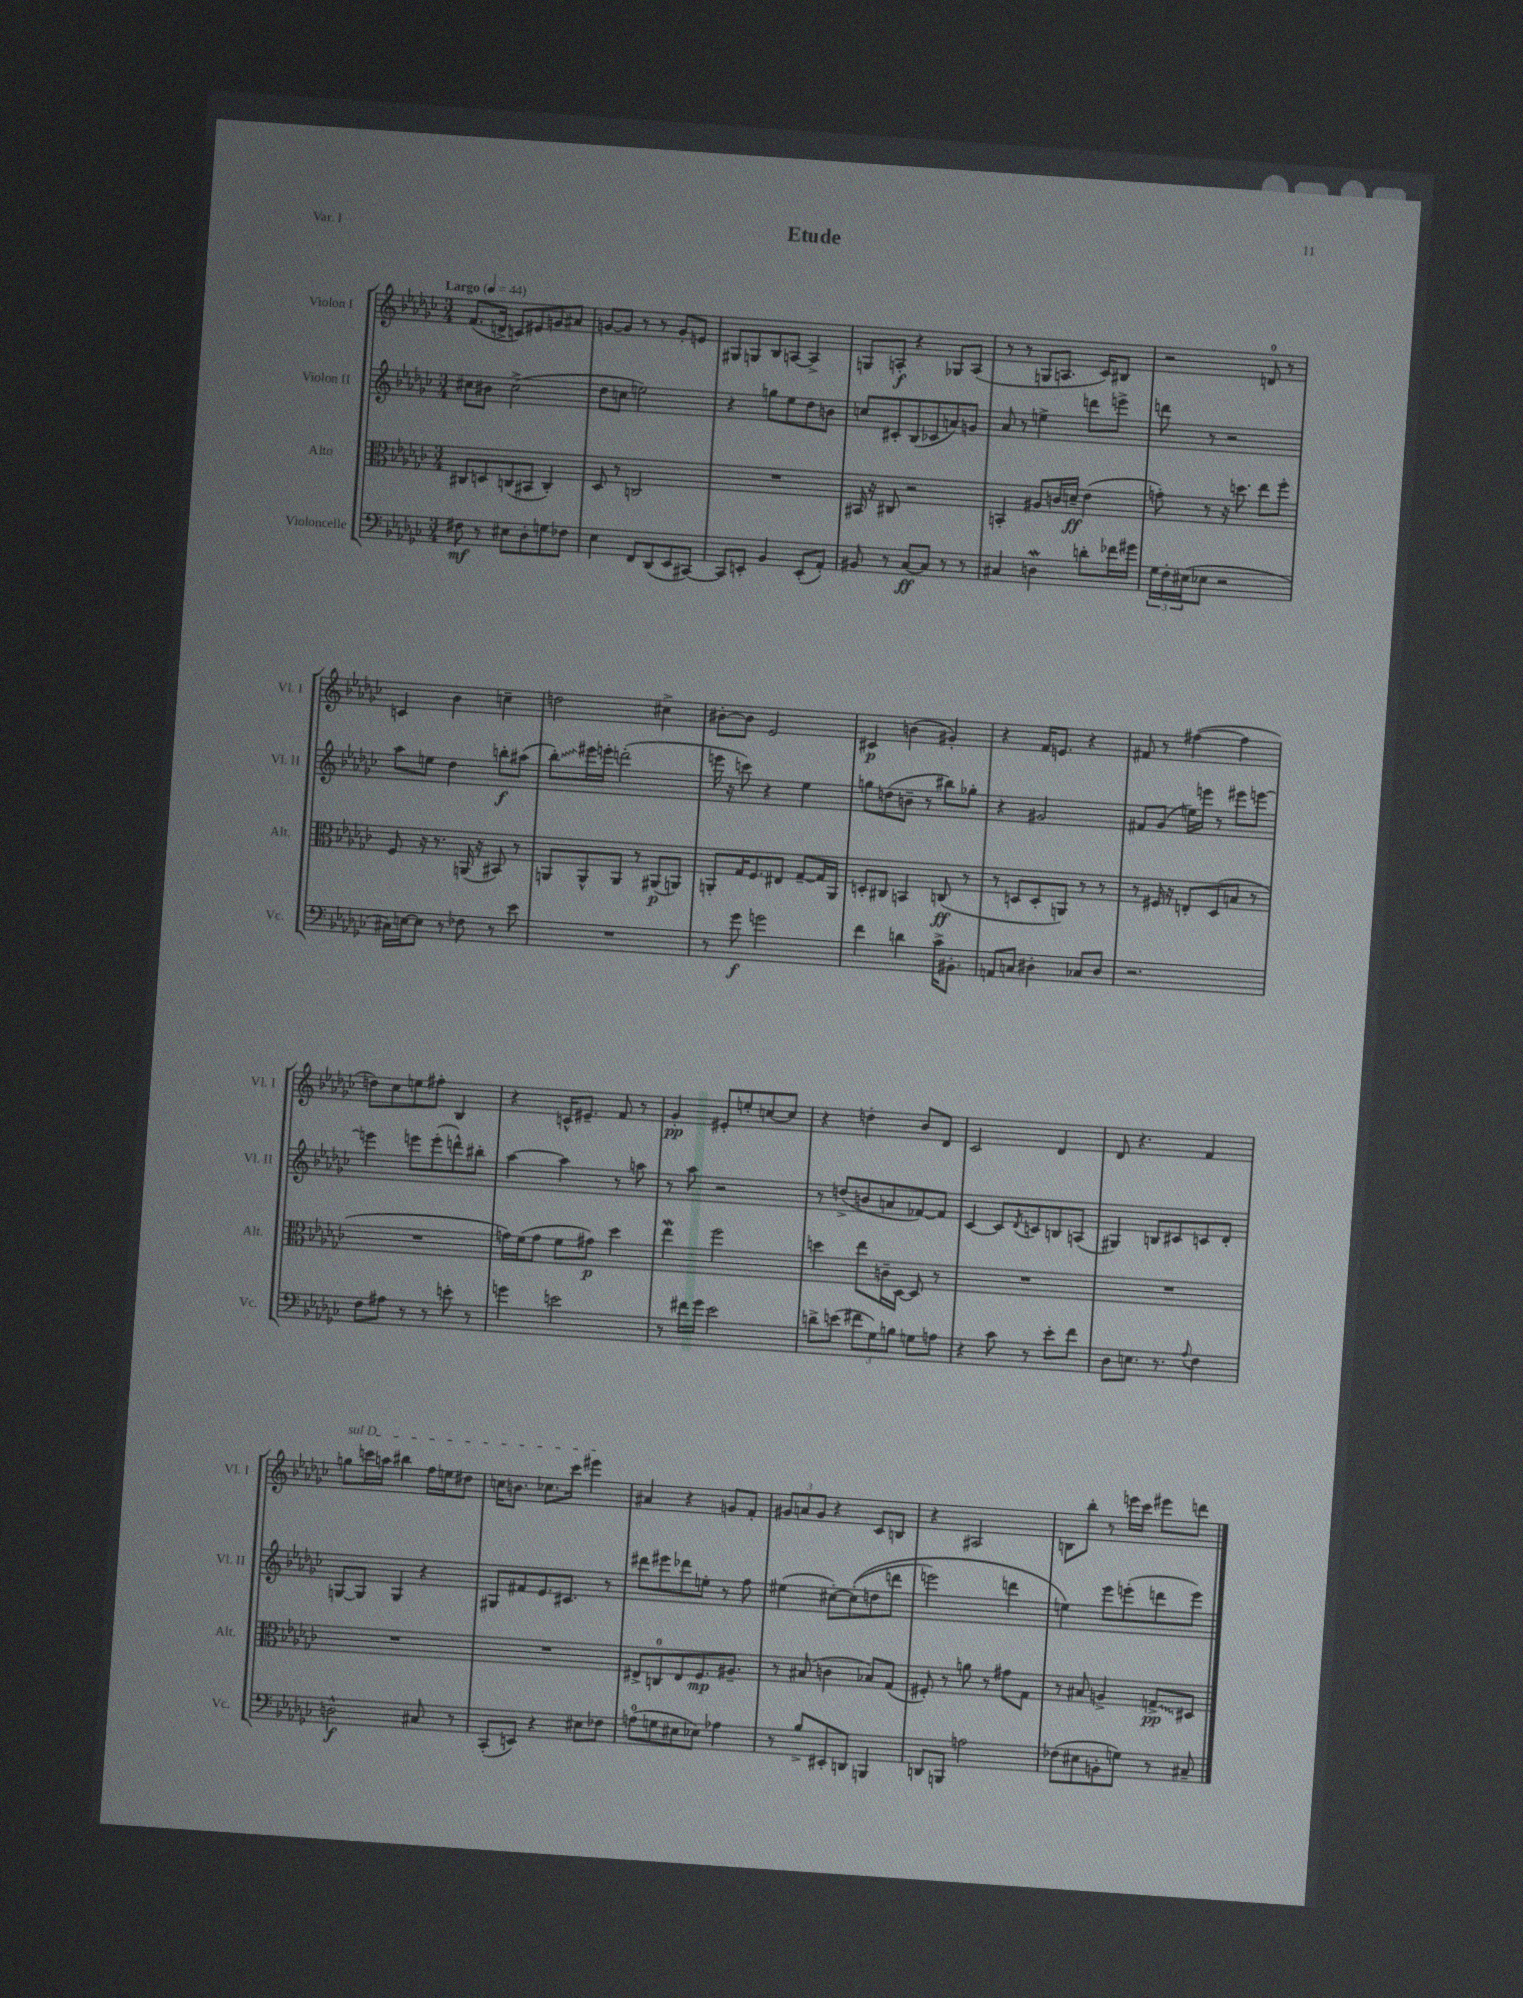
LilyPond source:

\header { title = "Etude" piece = "Var. I" }
<<
\new StaffGroup <<
\new Staff = "s0" \with { instrumentName = "Violon I" shortInstrumentName = "Vl. I" } {
    \clef treble \key ges \major \numericTimeSignature \time 3/4 \tempo "Largo" 4 = 44
    f'8.( d'16-> c'8) eis'8 g'8 ais'8 |
    g'8~ g'8 r8 r8 g'8-. e'8 |
    gis8 g8 bes8 a8~ a4-> |
    g8 a8-.\f r4 ges8 a8( |
    r8 r8 g8 a8. ces'16) bis8 |
    r2 d'8-0 r8 |
    c'4 bes'4 c''4-- |
    d''2 cis''4-> |
    bis'8~-. bis'8 ees'2 |
    cis'4\p b'4( gis'4-.) |
    r4 f'16 e'8. r4 |
    fis'8 r8 fis''4~( fis''4 |
    d''8) ces''8 e''8 fis''8-. bes4 |
    r4 c'16-^ eis'8.-- f'8 r8 |
    ges'4-.\pp eis'8-. e''8-. c''8~ c''8 |
    r4 d''4-. bes'8 des'8 |
    ces'2 des'4 |
    des'8 r4. f'4 |
    \once \override TextSpanner.bound-details.left.text = \markup { \italic "sul D" } g''8\startTextSpan c'''16 a''16 bis''4 f''16 e''16 dis''8 |
    c''16 b'8. ces''8. ces'''16 eis'''4\stopTextSpan |
    ais'4 r4 g'8 f'8-. |
    \tuplet 3/2 { gis'8 a'8 gis'8 } r4 ces'8 b8 |
    r4 ais2 |
    b8 bes''8-. r8 e'''16 ces'''16 eis'''8 d'''8 \bar "|." |
}
\new Staff = "s1" \with { instrumentName = "Violon II" shortInstrumentName = "Vl. II" } {
    \clef treble \key ges \major \numericTimeSignature \time 3/4
    cis''8 bis'8 cis''2->( |
    des''8 c''8 e''2) |
    r4 g''8 ees''8 des''8 b'8 |
    c''8 cis'8-. bes8( ces'8 a'8) g'8 |
    aes'8 r8 e''4-> d'''8 e'''8-> |
    d'''8 r8 r2 |
    aes''8 e''8 des''4 b''8-.\f ais''8( |
    \once \override Glissando.style = #'zigzag bes''8-.\glissando) eis'''16 e'''16-. d'''2-.( |
    e'''16 r16 c'''8) r4 ees''4 |
    g''8 d''8( b'8-- r8 bis''8) ges''8-. |
    r4 gis'2 |
    fis'8 ges'8( e''16) e'''16 r8 eis'''8 e'''8~ |
    e'''4 e'''8 e'''8-.( d'''8-^) bis''8-. |
    aes''4~ aes''4 r8 a''8 |
    r8 aes''8 r2 |
    r8 d''8->( b'8 a'8 fes'8~) fes'8 |
    ces'4~ ces'8 \acciaccatura { des'8 } c'8 b8 a8( |
    gis4) b8 cis'8 c'8 des'8-. |
    g8~ g8 g4 r4 |
    gis8 fis'8 ees'8. cis'8. r8 |
    dis'''8 eis'''8 des'''8 e''8-. r8 f''8 |
    eis''4( cis''8~-.) cis''8-.(\( d''8 d'''8 |
    e'''2) d'''4 |
    e''4\) ees'''8 e'''8-.( d'''8 e'''8) \bar "|." |
}
\new Staff = "s2" \with { instrumentName = "Alto" shortInstrumentName = "Alt." } {
    \clef alto \key ges \major \numericTimeSignature \time 3/4
    cis8 d8 c8( bis,8 c4-.) |
    des8 r8 c2 |
    R2. |
    bis,16 r16 cis8 r2 |
    b,4-. ais8 c'16 d'16--\ff ees'4( |
    g'8-.) r8 r16 d''8. ees''8 f''8-. |
    f8 r16 r8. a,16( r16 bis,8) r8 |
    a,8 a,8-^ a,8 r8 ais,8\p( a,8) |
    a,8-. ges16 f8. eis8 ges8~-- ges16 a,16 |
    d8-. cis8 b,4 c8\ff( r8 |
    r8 d8 d8-. a,8) r8 r8 |
    r8 fis16 r16 e8-. des8( b8 r8 |
    R2. |
    g'16) f'16( g'8 f'8 gis'8\p) des''4 |
    ees''4\mordent f''2 |
    d''4 ees''8 c'16-- des16~ des8 r8 |
    R2. |
    R2. |
    R2. |
    R2. |
    eis8-> c8-0 eis8 f8.\mp ais8.-- |
    r8 bis8( c'4 bes8) ges8( |
    fis8-.) r8 a'8 r8 gis'8 ges8 |
    r8 bis8 a4-> \once \override Glissando.style = #'zigzag g8->\glissando\pp dis8 \bar "|." |
}
\new Staff = "s3" \with { instrumentName = "Violoncelle" shortInstrumentName = "Vc." } {
    \clef bass \key ges \major \numericTimeSignature \time 3/4
    fis8\mf r8 eis8 des8-. g8 fes8 |
    ees4 f,8 des,8( ees,8 cis,8~) |
    cis,8 e,8-. bes,4 e,8-.( aes,8-.) |
    bis,8 r8 ces8~\ff ces8 r8 r8 |
    cis4 d4\mordent d'8-. fes'16 gis'16 |
    \tuplet 3/2 { ges16 f16-. eis16( } ees8 r2 |
    cis16) e16~ e8 r8 fes8 r8 ees'8 |
    R2. |
    r8 ges'8\f g'2 |
    f'4 d'4 ces'16-> bis,8.-. |
    a,8 c8 dis4-. ces8 dis8 |
    r2. |
    f8 ais8 r8 r8 e'8-. r8 |
    g'4 e'2 |
    r8 fis'16 ges'16 ees'2 |
    d'8-> e'8( \tuplet 3/2 { fis'8 ges8) b8 } g8 a8 |
    r4 ces'8 r8 ees'8-. f'8 |
    des8 e8. r8. \appoggiatura { aes8 } f4 |
    d2-^\f cis8 r8 |
    ces,8-.( e,8) r4 eis8 fes8 |
    a8-0( g8 eis8 ees8) aes4 |
    r8 bes8-> eis,8-. d,8 b,,4 |
    d,8 b,,8 a2 |
    fes8( eis8 b,8-. g8) r8 cis8-- \bar "|." |
}
>>
>>
\layout { \context { \Score \remove "Bar_number_engraver" } }
